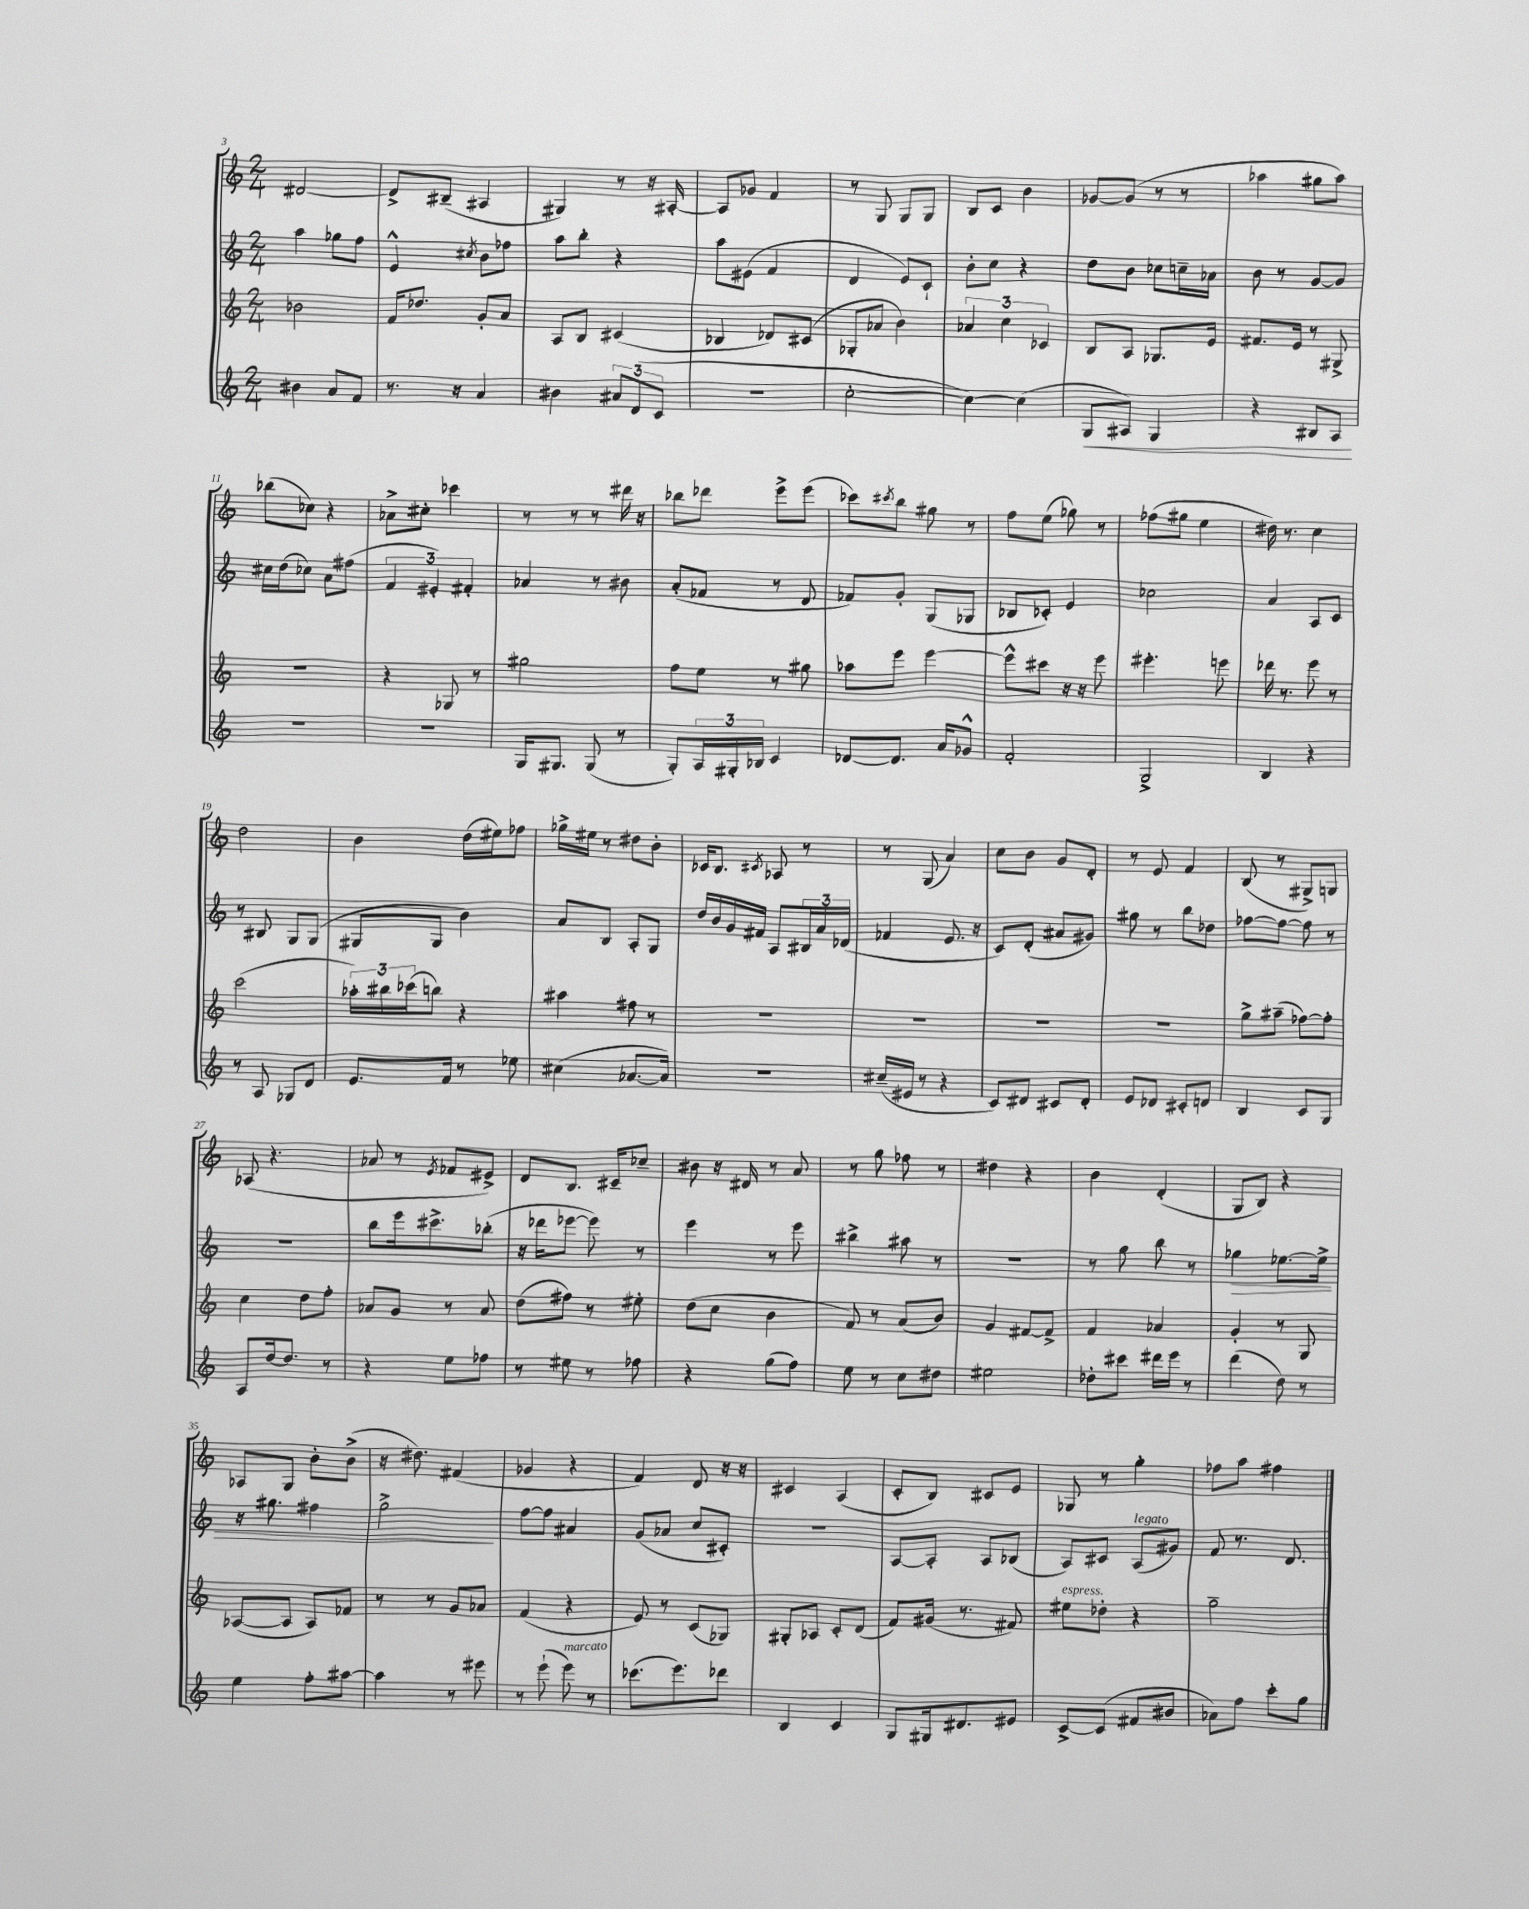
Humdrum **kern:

**kern	**kern	**kern	**kern
*staff4	*staff3	*staff2	*staff1
*clefG2	*clefG2	*clefG2	*clefG2
*k[]	*k[]	*k[]	*k[]
*M2/4	*M2/4	*M2/4	*M2/4
4b#	2b-	4aa	[2d#
8a	.	8gg-	.
8f	.	8ff	.
=	=	=	=
8.r	16f	4e^^	8d#^]
.	8.dd-	.	.
.	.	.	(8B#~
16r	.	.	.
.	.	8qcc#	.
4a	8g'	8b	4A#
.	8a	8ff-	.
=	=	=	=
4b#	8A	8aa	4G#)
.	8B	8bb'	.
12a#	(4c#	4r	8r
(12d	.	.	.
.	.	.	16r
12c	.	.	.
.	.	.	[16A#'
=	=	=	=
2r	4B-	8aa	8A#]
.	.	(8e#	8g-
.	8d-)	4f	4f
.	(8c#	.	.
=	=	=	=
[2cc'	8G-'	4d	8r
.	8a-	.	8G
.	4b)	8e)	8G
.	.	8c`	8G
=	=	=	=
4cc_)	6a-	8b'	8B
.	.	8cc	8c
.	6cc	.	.
(4cc]	.	4r	4b
.	6c-	.	.
=	=	=	=
8G	8B	8dd	[8g-
8A#)	8A	8b	(8g-]
4G	8.G-	8cc-	8r
.	.	16cc~	8r
.	16e	16a-	.
=	=	=	=
4r	8.f#	8b	4aa-
.	.	8r	.
.	16e	.	.
8B#	8r	[8g	8gg#
8A	8G#^	8g]	8aa-)
=	=	=	=
2r	2r	16cc#	(8bb-
.	.	(16dd	.
.	.	8cc-)	8cc-)
.	.	8a	4r
.	.	(8ff#	.
=	=	=	=
2r	4r	6f	8a-^
.	.	.	8cc#'
.	.	6e#')	.
.	8G-	.	4ccc-
.	.	6f#'	.
.	8r	.	.
=	=	=	=
16G	2gg#	4a-	8r
8.G#	.	.	.
.	.	.	8r
(8G#	.	8r	8r
8r	.	8b#	16ddd#
.	.	.	16r
=	=	=	=
8G')	8ff	(8a'	8bb-
24A	8ee	8f-	8ddd-
24G#'	.	.	.
24B-	.	.	.
4c	8r	8r	8eee^
.	8gg#	8d	(8eee
=	=	=	=
[8d-	8aa-	8f-)	8ccc-)
.	.	.	8qccc#
8.d-]	8eee	8g'	8bb
.	[4eee	(8G	8gg#
16a	.	.	.
8g-^^	.	8G-	8r
=	=	=	=
2f'	8eee^^]	8B-	8ff
.	8ccc#	8c-')	(8ee
.	16r	4e	8gg-)
.	16r	.	.
.	8eee	.	8r
=	=	=	=
2G^	4.eee#'	2cc-	(8ff-
.	.	.	8gg#
.	.	.	4ee
.	8eee	.	.
=	=	=	=
4B	16ddd-	4a	16dd#)
.	8.r	.	8.r
4r	8eee	8A	4cc
.	8r	8c	.
=	=	=	=
8r	(2ccc	8r	2dd
8A	.	8B#	.
8G-	.	8G	.
8d	.	(8G	.
=	=	=	=
8.e	24aa-')	8G#	4b
.	24bb#	.	.
.	(24ccc-	.	.
.	8bb)	8G#	.
16f	.	.	.
8r	4r	4b)	(16dd
.	.	.	16ee#)
8ee-	.	.	8ff-
=	=	=	=
(4cc#	4aa#	8a	16gg-^
.	.	.	16ee#
.	.	8B	8r
[8.a-	8ff#	8A'	8dd#
.	8r	8G	8b'
16a-])	.	.	.
=	=	=	=
2r	2r	16dd	16c-
.	.	16b	8.B
.	.	16g	.
.	.	16f#	.
.	.	.	8qc#
.	.	8A	8A-
.	.	24B#	8r
.	.	24a	.
.	.	(24d-	.
=	=	=	=
(16cc#~	2r	4f-	8r
16e#	.	.	.
8r	.	.	(8G
4r	.	8.e	4a)
.	.	16r	.
=	=	=	=
8c)	2r	8c)	8cc
8d#	.	(8d'	8b
8c#	.	8a#	8g
8d#'	.	8g#)	8d'
=	=	=	=
8e	2r	8gg#	8r
8d-	.	8r	8e
8c#'	.	8bb	4f
8d	.	8dd-	.
=	=	=	=
4B	8gg^	[8ff-	(8B
.	(8aa#~	8ff-_	8r
8c	[8ff-)	8ff-]	8G#^)
8G	8ff-']	8r	8G
=	=	=	=
8A	4cc	2r	(8A-
[16dd	.	.	4.r
8.dd]	.	.	.
.	8dd	.	.
8r	8ff'	.	.
=	=	=	=
4r	8a-	8bb	8a-
.	8g	16eee	8r
.	.	8.ccc#^	.
.	.	.	8qe
8ee	8r	.	8f-
8ff-	8a-	(8bb-'	8e#^)
=	=	=	=
8r	(8dd	16r	8d
.	.	16ddd-	.
8ee#	8ff#)	[8eee-	8.B
8r	8r	8eee-])	.
.	.	.	16c#~
8ff-	8ee#'	8r	8cc-~
=	=	=	=
4r	(8dd	4eee	8b#
.	8cc	.	16r
.	.	.	16d#
(8gg	4b	8r	8r
8ff)	.	8eee	8a
=	=	=	=
8ee	8f)	4bb#^	8r
8r	8r	.	8gg
8cc	(8a	8aa#	8ff-
8dd#	8b)	8r	8r
=	=	=	=
2ee#	4g	2r	4dd#
.	[8f#	.	4r
.	8f#^]	.	.
=	=	=	=
8dd-'	4f	8r	4b
8ccc#	.	8gg	.
16ddd#	4a-	8bb	(4d'
16eee	.	.	.
8r	.	8r	.
=	=	=	=
(4ddd	4g'	4gg-	8G
.	.	.	8B)
8dd)	8r	[8.ee-	4r
8r	8G	.	.
.	.	16ee-^]	.
=	=	=	=
4ee	([8A-	16r	8A-
.	.	8.gg#	.
.	8A-]	.	8G
8ff'	8A-)	4ff#	8b'
[8aa#	8f-	.	(8b^
=	=	=	=
4aa#]	8r	2gg^	16r
.	.	.	8.dd#)
.	8r	.	.
8r	8g	.	(4f#
8eee#	8a-	.	.
=	=	=	=
8r	(4f	[8ff	4g-
(8eee`	.	8ff]	.
8eee)	4r	4a#	4r
8r	.	.	.
=	=	=	=
(8.ccc-	8e)	(8g	4f)
.	8r	8a-	.
8.eee)	.	.	.
.	(8c	8cc	8d
8ddd-	8G-)	8c#')	16r
.	.	.	16r
=	=	=	=
4B	8G#'	2r	4c#
.	8A-	.	.
4c	8c'	.	(4A
.	(8d	.	.
=	=	=	=
8G	8f)	[8A	8c'
16G#	(16g#	8A']	8B)
8.d#	8.r	.	.
.	.	8A	8c#
8e#	8f#)	(8B-	8e
=	=	=	=
[8c^	8ee#	8A)	8G-
(8c]	8dd-'	8c#	8r
8f#	4r	(8A	4gg'
8b#	.	8g#)	.
=	=	=	=
8a-)	2gg~	8f	8ff-
8ff	.	8.r	8aa
8ccc'	.	.	4ff#
.	.	8.d	.
8gg	.	.	.
==	==	==	==
*-	*-	*-	*-
